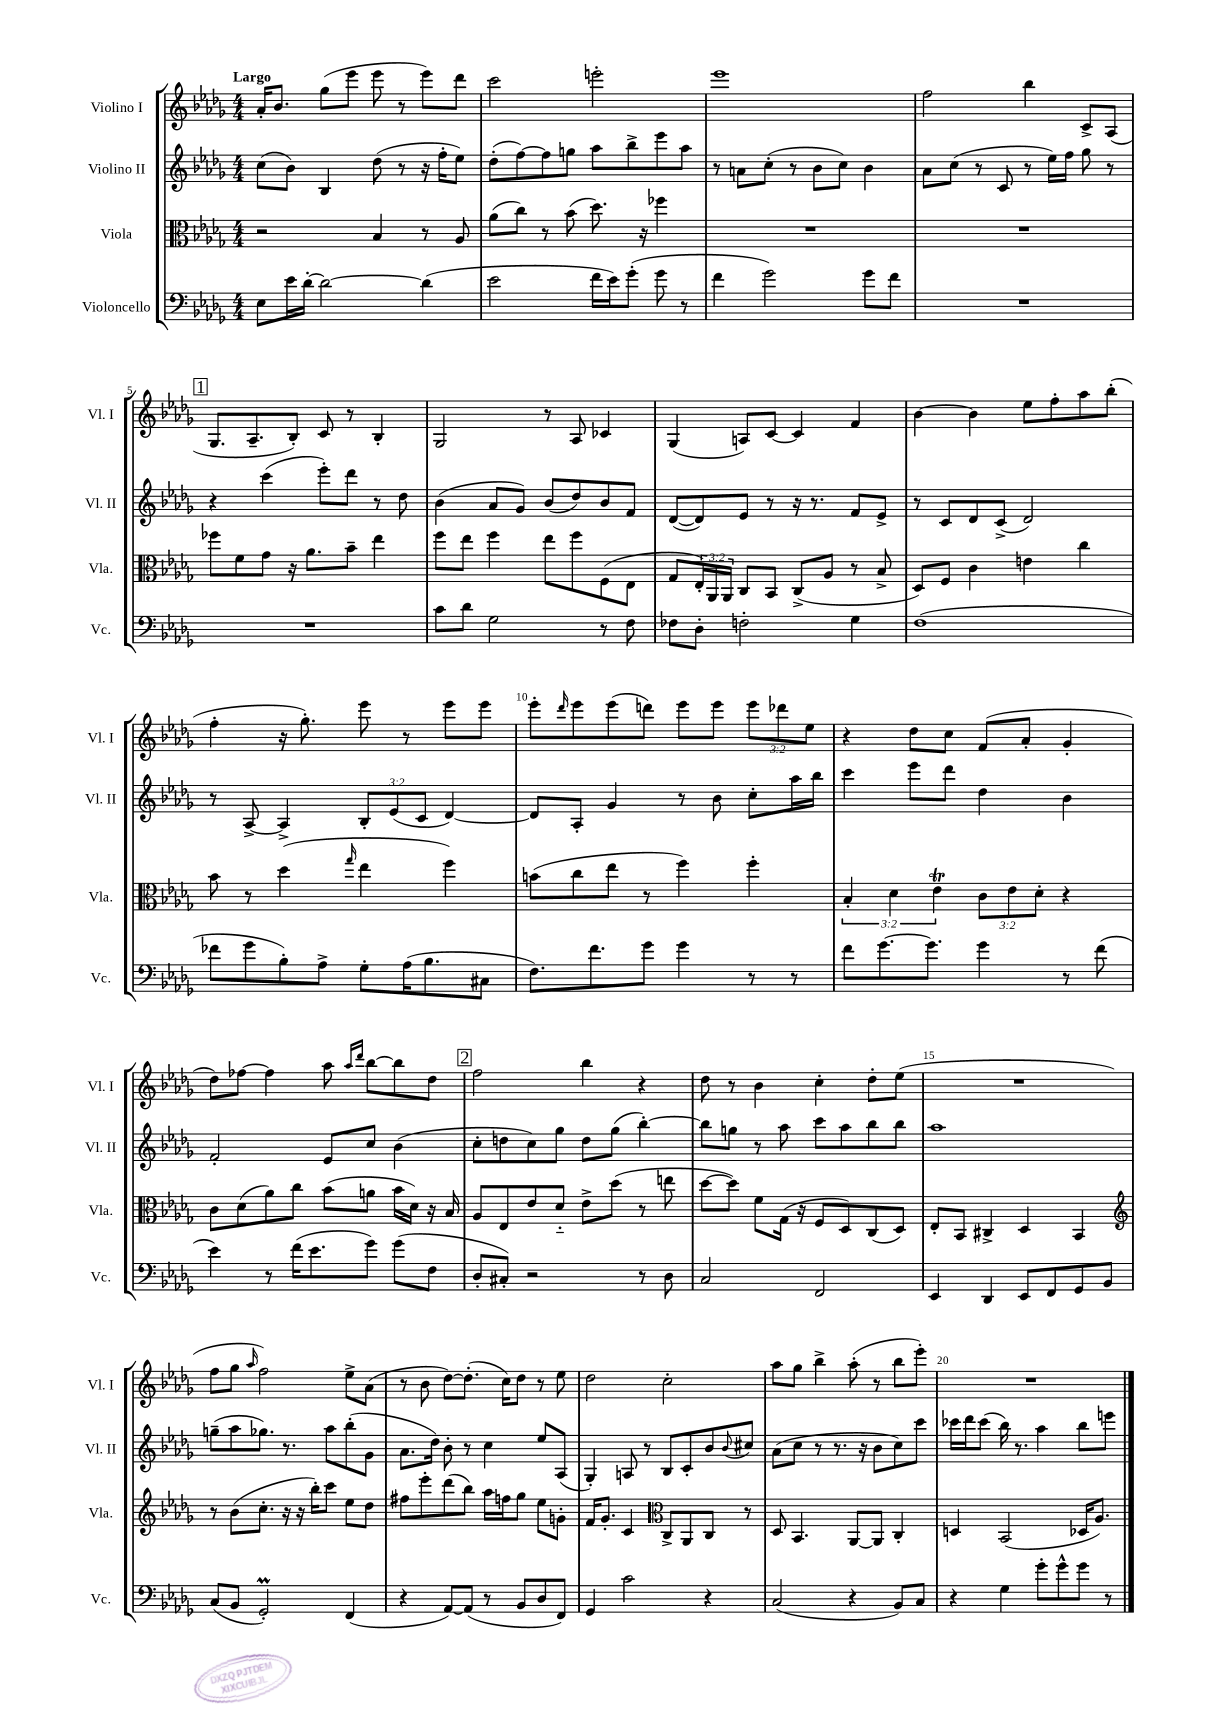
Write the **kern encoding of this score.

**kern	**kern	**kern	**kern
*part4	*part3	*part2	*part1
*staff4	*staff3	*staff2	*staff1
*I"Violoncello	*I"Viola	*I"Violino II	*I"Violino I
*I'Vc.	*I'Vla.	*I'Vl. II	*I'Vl. I
*clefF4	*clefC3	*clefG2	*clefG2
*k[b-e-a-d-g-]	*k[b-e-a-d-g-]	*k[b-e-a-d-g-]	*k[b-e-a-d-g-]
*M4/4	*M4/4	*M4/4	*M4/4
=1	=1	=1	=1
!	!	!	!LO:TX:a:B:t=Largo
8E-\L	2r	(8cc\L	16a-'/KL
.	.	.	8.b-/J
16e-\L	.	8b-\J)	.
[16d-'\JJ	.	.	.
2d-\_	.	4B-/	(8gg-\L
.	.	.	8eee-\J
.	4B-/	(8dd-\	8eee-\
.	.	8r	8r
(4d-\]	8r	16r	8eee-\L)
.	.	16ff'\KL	.
.	8A-/	8ee-\J)	8ddd-\J
=2	=2	=2	=2
2e-\	(8a-\L	(8dd-'\L	2ccc\
.	8cc\J)	[8ff\)	.
.	8r	8ff\]	.
.	(8b-\	8ggn\J	.
16f\LL	8.dd-\)	8aa-\L	2eeen'\
16e-\J)	.	.	.
(8g-'\J	.	8bb-^\	.
.	16r	.	.
8g-\	4ff-X\	8eee-\	.
8r	.	8aa-\J	.
=3	=3	=3	=3
4f\	1r	8r	1eee-
.	.	8an\L	.
2g-\)	.	(8cc'\J	.
.	.	8r	.
.	.	8b-\L	.
.	.	8cc\J)	.
8g-\L	.	4b-\	.
8f\J	.	.	.
=4	=4	=4	=4
1r	1r	8a-\L	2ff\
.	.	(8cc\J	.
.	.	8r	.
.	.	8c/	.
.	.	8r	4bb-\
.	.	16ee-\LL)	.
.	.	16ff\JJ	.
.	.	8gg-\	8c^/L
.	.	8r	(8A-/J
!!LO:LB:g=z
!!LO:REH:place=s1:t=1
=5	=5	=5	=5
1r	8ff-X\L	4r	8.G-/L
.	8f\	.	.
.	.	.	8.A-~/
.	8g-\J	(4ccc\	.
.	16r	.	8B-'/J)
.	8.a-\L	.	.
.	.	8eee-'\L)	8c/
.	8b-~\J	8ddd-\J	8r
.	4ee-\	8r	4B-'/
.	.	8dd-\	.
=6	=6	=6	=6
8c\L	8ff\L	(4b-\	2G-/
8d-\J	8ee-\J	.	.
2G-\	4ff\	8a-/L	.
.	.	8g-/J)	.
.	8ee-\L	(8b-/L	8r
.	8ff\	8dd-/)	8A-/
8r	(8F\	8b-/	4c-X/
8F\	8E-\J	8f/J	.
=7	=7	=7	=7
8F-X\L	8G-/L	([8d-/L	(4G-/
8D-'\J	24E-'/L)	8d-/])	.
.	24AA-/	.	.
.	24AA-/JJ	.	.
2Fn'\	8C/L	8e-/J	8An/L)
.	8BB-/J	8r	[8c/J
.	(8C^/L	16r	4c/]
.	.	8.r	.
.	8A-/J	.	.
4G-\	8r	8f/L	4f/
.	8B-^/	8e-^/J	.
=8	=8	=8	=8
(1F	8D-/L)	8r	[4b-\
.	8F/J	8c/L	.
.	4c\	8d-/	4b-\]
.	.	(8c^/J	.
.	4en\	2d-/)	8ee-\L
.	.	.	8ff'\
.	4cc\	.	8aa-\
.	.	.	(8bb-'\J
!!LO:LB:g=z
=9	=9	=9	=9
8f-X\L	8b-\	8r	4ff'\
8g-\	8r	[8A-^/	.
8B-'\)	(4dd-\	4A-^/]	16r
.	.	.	8.gg-'\)
8A-^\J	.	.	.
.	16qqgg-/	.	.
8G-'\L	4ee-\	12B-'/L	8eee-\
.	.	(12e-/	.
(16A-\K	.	.	8r
.	.	12c/J	.
8.B-\	.	.	.
.	4ff\)	[4d-/)	8eee-\L
8C#X\J	.	.	8eee-\J
=10	=10	=10	=10
8.F\L)	(8bn\L	8d-/L]	8eee-'\L
.	.	.	16qqddd-/
.	8cc\	8A-'/J	8eee-\
8.f\	.	.	.
.	8ee-\J	4g-/	(8eee-\
8g-\J	8r	.	8dddn\J)
4g-\	4ff\)	8r	8eee-\L
.	.	8b-\	8eee-\J
8r	4ff'\	8cc'\L	12eee-\L
.	.	.	12ddd-X\
8r	.	16aa-\L	.
.	.	.	12ee-\J
.	.	16bb-\JJ	.
=11	=11	=11	=11
8f\L	6B-'/	4ccc\	4r
[8.g-\	.	.	.
.	6d-\	.	.
.	.	8eee-\L	8dd-\L
8.g-\J]	.	.	.
.	6e-T\	.	.
.	.	8ddd-\J	8cc\J
4g-\	12c\L	4dd-\	(8f/L
.	12e-\	.	.
.	.	.	8a-'/J
.	12d-'\J	.	.
8r	4r	4b-\	4g-'/
(8f\	.	.	.
!!LO:LB:g=z
=12	=12	=12	=12
4e-\)	8c\L	2f'/	8dd-\L)
.	(8d-\	.	[8ff-X\J
8r	8a-\)	.	4ff-\]
(16f\KL	8cc\J	.	.
8.e-\	.	.	.
.	(8b-\L	8e-/L	8aa-\
.	.	.	16qqaa-/LL
.	.	.	16qqddd-/JJ
8g-\J)	8an\J	8cc/J	[8bb-\L
(8g-\L	16b-\LL	(4b-\	8bb-\]
.	16d-\JJ)	.	.
8F\J	16r	.	8dd-\J
.	16B-/	.	.
!!LO:REH:place=s1:t=2
=13	=13	=13	=13
8D-'/L	8A-/L	8cc'\L	2ff\
8C#X'/J)	8E-/	8ddn\	.
2r	8e-/	8cc\)	.
.	8d-/J	8gg-\J	.
.	8e-^\L	8dd\L	4bb-\
.	(8dd-\J	(8gg-\J	.
8r	8r	[4bb-'\)	4r
8D-\	8een\	.	.
=14	=14	=14	=14
2C/	[8dd-\L	8bb-\L]	8dd-\
.	8dd-\J])	8ggn\J	8r
.	8f\L	8r	4b-\
.	(16G-\Jk	8aa-\	.
.	16r	.	.
2FF/	8F/L	8ccc\L	4cc'\
.	8D-/)	8aa-\	.
.	(8C/	8bb-\	8dd-'\L
.	8D-/J)	8bb-\J	(8ee-\J
=15	=15	=15	=15
4EE-/	8E-'/L	1aa-	1r
.	8BB-/J	.	.
4DD-/	4C#X^/	.	.
8EE-/L	4D-/	.	.
8FF/	.	.	.
8GG-/	4BB-/	.	.
8BB-/J	.	.	.
!!LO:LB:g=z
=16	=16	=16	=16
*	*clefG2	*	*
(8C/L	8r	(8ggn~\L	8ff\L
8BB-/J	(8b-\L	8aa-\	8gg-\J
.	.	.	16qqaa-/
2GG-M'/)	8.cc'\J	8.gg-X\J)	2ff\)
.	16r	8.r	.
.	16r	.	.
.	16bb-'\KL)	.	.
.	8ccc\J	8aa-\L	.
(4FF/	8ee-\L	(8bb-'\	8ee-^\L
.	8dd-\J	8g-\J	(8a-\J
=17	=17	=17	=17
4r	8ff#X\L	8.a-\L	8r
.	8eee-'\	.	8b-\
.	.	16dd-\Jk)	.
[8AA-/L)	(8ddd-\	8b-'\	[8dd-\L)
(8AA-/J]	8bb-\J)	8r	(8.dd-'\J]
8r	16aa-\LL	4cc\	.
.	16ffn\J	.	16cc\KL)
8BB-/L	8gg-\J	.	8dd-\J
8D-/	8ee-\L	8ee-/L	8r
8FF/J)	8gn'\J	(8A-/J	8ee-\
=18	=18	=18	=18
4GG-/	16f/KL	4G-'/)	2dd-\
.	8.g-'/J	.	.
2c\	4c/	8An/	.
.	.	8r	.
*	*clefC3	*	*
.	8C^/L	8B-/L	2cc'\
.	8AA-/	8c'/	.
4r	8C/J	8b-/	.
.	.	8qqb-/	.
.	8r	8cc#X/J	.
=19	=19	=19	=19
(2C/	8D-/	(8a-\L	8aa-\L
.	4.BB-/	8cc\J	8gg-\J
.	.	8r	4bb-^\
.	.	8.r	.
4r	[8AA-/L	.	(8aa-'\
.	.	16r	.
.	8AA-/J]	8b-\L	8r
8BB-/L)	4C'/	8cc\)	8bb-\L
8C/J	.	8ccc\J	8eee-'\J)
=20	=20	=20	=20
4r	4Dn/	16ccc-X\LL	1r
.	.	16ddd-\J	.
.	.	(8ccc-\J	.
4G-\	(2BB-/	16bb-\)	.
.	.	8.r	.
8g-'\L	.	4aa-\	.
8g-^^\	.	.	.
8g-\J	16D-X/KL	8bb-\L	.
.	8.A-/J)	.	.
8r	.	8eeen\J	.
==	==	==	==
*-	*-	*-	*-
